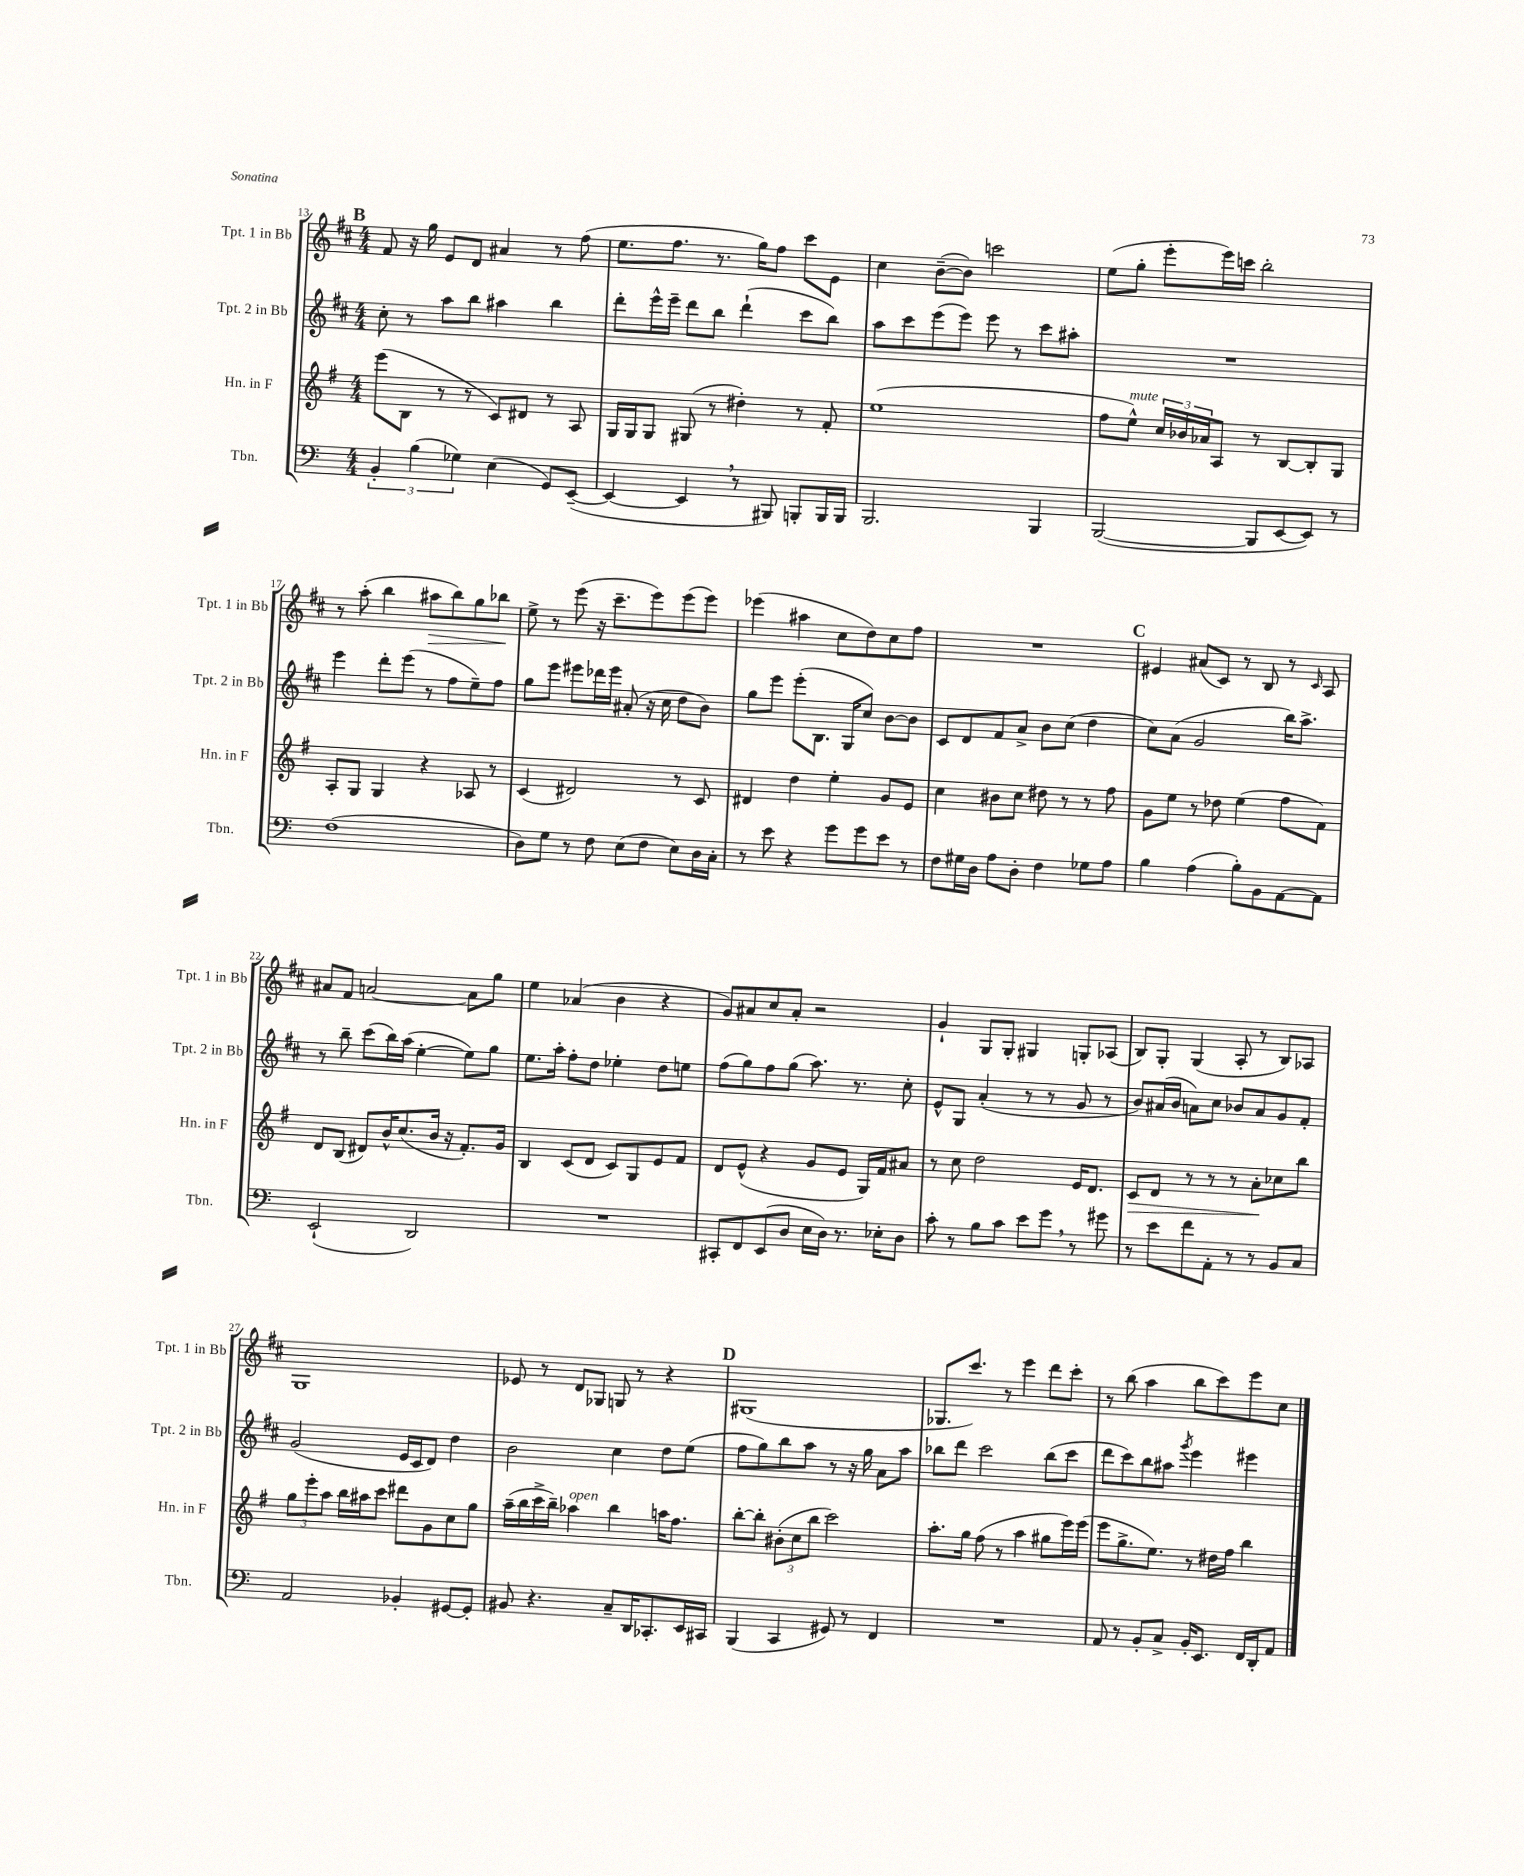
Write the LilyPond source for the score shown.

<<
\new StaffGroup <<
\new Staff = "s0" \with { instrumentName = "Tpt. 1 in Bb" shortInstrumentName = "Tpt. 1 in Bb" } {
    \clef treble \key d \major \numericTimeSignature \time 4/4
    \mark \markup { \bold "B" } fis'8 r16 g''16 e'8 d'8 ais'4 r8 fis''8( |
    e''8. fis''8. r8. g''16) fis''8 cis'''8 e'8 |
    cis''4 b'8~--( b'8) c'''2 |
    e''8( g''8-. e'''8-. e'''16) c'''16 b''2-. |
    r8 a''8-.( b''4 ais''8\> b''8) g''8 bes''8\! |
    e''8-> r8 e'''8( r16 cis'''8.-- e'''8) e'''8( e'''8) |
    ees'''4( ais''4 cis''8 d''8) cis''8 fis''8 |
    R1 |
    \mark \markup { \bold "C" } eis'4 ais'8( cis'8) r8 b8 r8 \grace { cis'16 } a8 |
    ais'8 fis'8 a'2~ a'8 g''8 |
    e''4 aes'4( b'4 r4 |
    g'8) ais'8 cis''8 ais'8-. r2 |
    g'4-! g8 g8-. gis4 g8-. aes8( |
    b8) g8-. g4( a8-. r8 b8) aes8 |
    g1 |
    ees'8 r8 d'8 ges8 g8 r8 r4 |
    \mark \markup { \bold "D" } gis1( |
    ges8. cis'''8.) r8 e'''4 d'''8 cis'''8-. |
    r8 b''8( a''4 b''8 cis'''8) e'''8 cis''8 \bar "|." |
}
\new Staff = "s1" \with { instrumentName = "Tpt. 2 in Bb" shortInstrumentName = "Tpt. 2 in Bb" } {
    \clef treble \key d \major \numericTimeSignature \time 4/4
    \mark \markup { \bold "B" } cis''8-. r8 a''8 b''8 ais''4 b''4 |
    d'''8-. e'''16-^ e'''16-- d'''8 b''8 d'''4-!( cis'''8 b''8) |
    a''8 cis'''8 e'''8( e'''8) e'''8 r8 cis'''8 ais''8-. |
    R1 |
    e'''4 d'''8-. e'''8( r8 fis''8 e''8--) fis''8 |
    g''8 e'''8 eis'''8 des'''16 eis'''16 ais'8-.( r16 cis''16 d''8 b'8) |
    g''8 e'''8 e'''8-.( b8. g16 cis''8) b'8~ b'8 |
    cis'8 d'8 fis'8 a'8-> b'8 cis''8( d''4 |
    \mark \markup { \bold "C" } cis''8) a'8( g'2 b''16) a''8.-> |
    r8 b''8-- cis'''8( b''16) a''16( e''4~-. e''8) g''8 |
    e''8. a''16-. fis''8-. d''8 ees''4-. d''8 e''8 |
    fis''8( g''8) fis''8 g''8( a''8.) r8. cis''8-. |
    e'8-^ g8 a'4-.( r8 r8 g'8 r8 |
    b'8) ais'16( b'16 a'8) cis''8 bes'8 a'8 g'8 fis'8-. |
    g'2( e'16 cis'16 d'8) d''4 |
    b'2 cis''4 d''8 e''8( |
    \mark \markup { \bold "D" } fis''8 g''8) b''8 a''8 r8 r16 g''16 a'8 a''8 |
    bes''8 d'''8 cis'''2 bes''8( cis'''8 |
    d'''8 cis'''8) b''8 ais''8 \acciaccatura { g'''8 } e'''4 eis'''4 \bar "|." |
}
\new Staff = "s2" \with { instrumentName = "Hn. in F" shortInstrumentName = "Hn. in F" } {
    \clef treble \key g \major \numericTimeSignature \time 4/4
    \mark \markup { \bold "B" } e'''8( b8 r8 r8 c'8) dis'8 r8 a8 |
    g16 g16 g8 gis8( r8 dis''4-.) r8 fis'8-. |
    e''1( |
    fis''8 e''8-^^\markup { \italic "mute" }) \tuplet 3/2 { c''16 bes'16 aes'16 } a8 r8 b8~ b8-. g8 |
    a8-. g8 g4 r4 aes8 r8 |
    c'4( dis'2) r8 c'8 |
    dis'4 d''4 e''4-. g'8 e'8 |
    c''4 bis'8 c''8 dis''8 r8 r8 fis''8 |
    \mark \markup { \bold "C" } g'8 e''8 r8 des''8 e''4( fis''8 fis'8) |
    d'8 b8( dis'8) b'16-^ c''8.( b'16 r16 fis'8.-.) g'16 |
    b4 c'8( d'8 c'8) g8 e'8 fis'8 |
    d'8 e'8-^( r4 g'8 e'8 g16) fis'16 ais'8 |
    r8 c''8 d''2 e'16 d'8. |
    c'8\> d'8 r8 r8 r8 a'8-.\! ces''8 b''8 |
    \tuplet 3/2 { g''8 e'''8-. a''8 } b''16 ais''16 c'''8 dis'''8 g'8 c''8 g''8 |
    a''16--( b''16 c'''16-> b''16--) aes''4^\markup { \italic "open" } b''4 a''16 fis''8. |
    \mark \markup { \bold "D" } b''8~-. b''8-. \tuplet 3/2 { bis'8-.( c''8 b''8 } c'''2) |
    a''8.-. g''16 fis''8( r8 a''4 gis''8 e'''16) e'''16( |
    e'''8 g''8.-> e''8.) r8 dis''16 fis''16 b''4 \bar "|." |
}
\new Staff = "s3" \with { instrumentName = "Tbn." shortInstrumentName = "Tbn." } {
    \clef bass \key c \major \numericTimeSignature \time 4/4
    \mark \markup { \bold "B" } \tuplet 3/2 { b,4-. b4( ges4) } e4( g,8) e,8~--( |
    e,4~ e,4 \breathe r8 bis,,8) b,,8-. b,,16 b,,16 |
    b,,2. b,,4 |
    b,,2~( b,,8 e,8~ e,8) r8 |
    f1( |
    d8) g8 r8 f8 e8( f8 e8) d16 c16-. |
    r8 e'8 r4 g'8 g'8 e'8 r8 |
    f8 gis16 d16 a8 d8-. f4 ges8 a8 |
    \mark \markup { \bold "C" } b4 a4( b8-.) b,8 a,8~ a,8 |
    e,2-!( d,2) |
    R1 |
    cis,8-. f,8 e,8( d8 e16 d16) r8. ees16-. d8 |
    c'8-. r8 b8 c'8 e'8 g'8 \breathe r8 gis'8 |
    r8 e'8 f'8 a,8-. r8 r8 b,8 c8 |
    a,2 bes,4-. gis,8~ gis,8-. |
    bis,8 r4. c8-- d,16 ces,8.-. e,16 cis,16 |
    \mark \markup { \bold "D" } b,,4( c,4 gis,8) r8 f,4 |
    R1 |
    a,8 r8 b,8-. c8-> b,16-. e,8. f,16 d,16-. a,8 \bar "|." |
}
>>
>>
\layout { \context { \Score currentBarNumber = #13 } }
